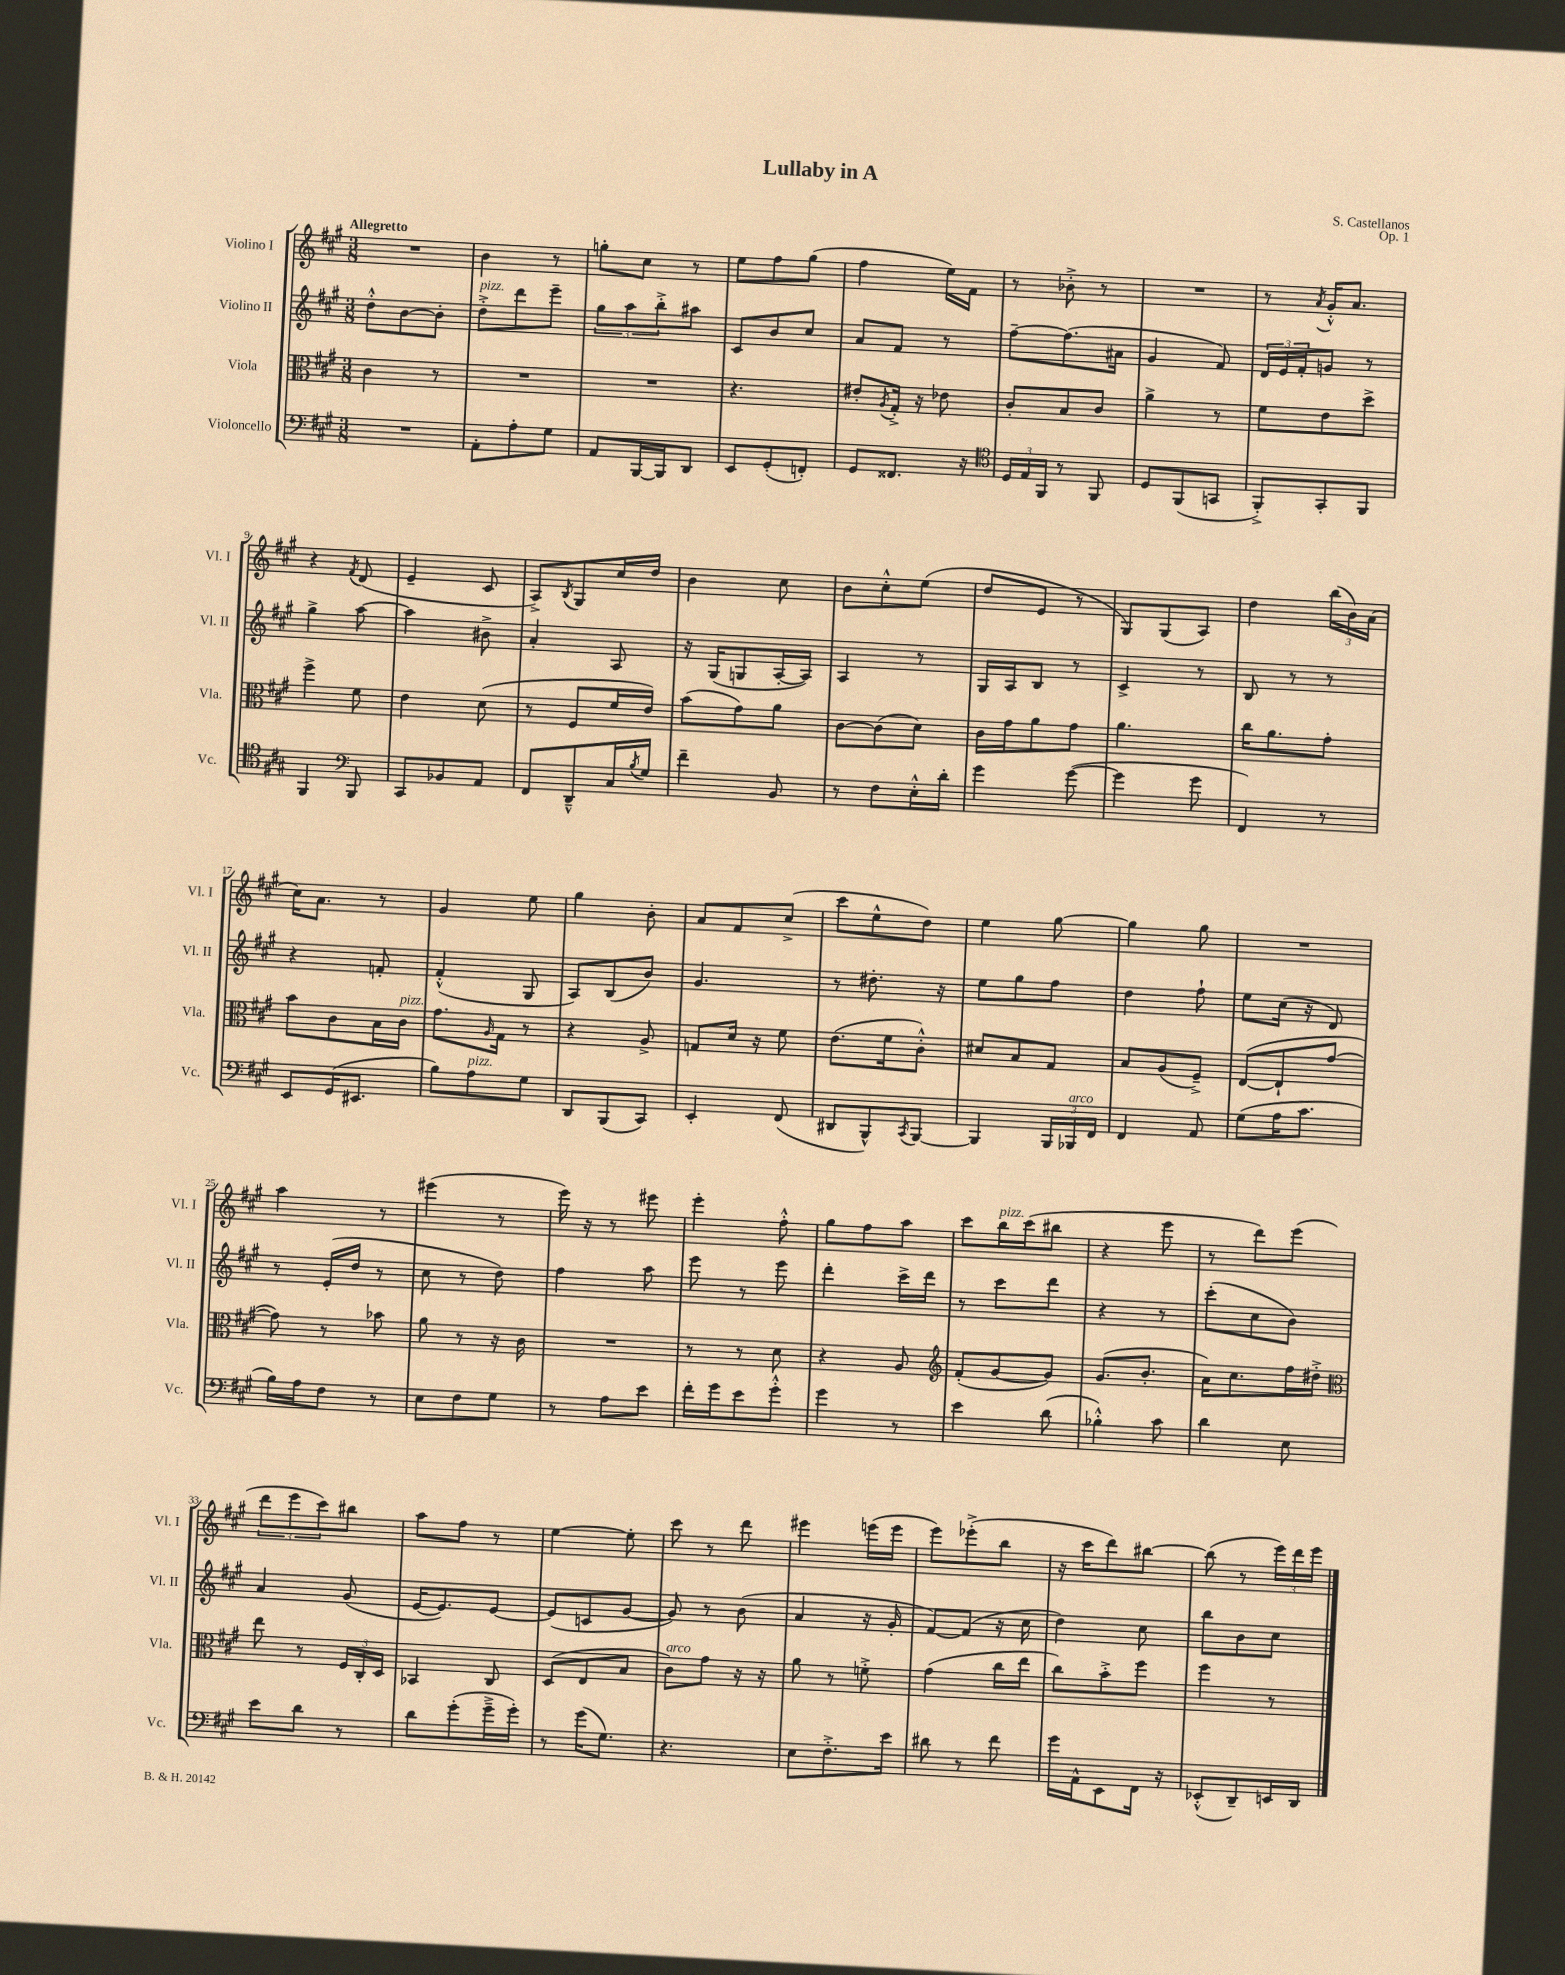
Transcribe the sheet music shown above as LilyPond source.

\header { title = "Lullaby in A" composer = "S. Castellanos" opus = "Op. 1" }
<<
\new StaffGroup <<
\new Staff = "s0" \with { instrumentName = "Violino I" shortInstrumentName = "Vl. I" } {
    \clef treble \key a \major \numericTimeSignature \time 3/8 \tempo "Allegretto"
    R4. |
    b'4 r8 |
    g''8-. cis''8 r8 |
    e''8 fis''8 gis''8( |
    fis''4 e''16) fis'16 |
    r8 bes'8-.-> r8 |
    R4. |
    r8 \acciaccatura { a'8 } gis'16-.-^ a'8. |
    r4 \acciaccatura { fis'8 } d'8( |
    e'4-- cis'8 |
    a8->) \acciaccatura { b8 } gis8 cis''16 d''16 |
    b'4 cis''8 |
    b'8 cis''8-.-^ e''8( |
    d''8 e'8 r8 |
    gis8) gis8( a8) |
    d''4 \tuplet 3/2 { b''16( b'16) a'16( } |
    cis''16) a'8. r8 |
    gis'4 e''8 |
    gis''4 b'8-. |
    a'8 fis'8 cis''8->( |
    cis'''8 e''8-^ d''8) |
    e''4 gis''8~ |
    gis''4 gis''8 |
    R4. |
    a''4 r8 |
    eis'''4( r8 |
    e'''16) r16 r8 eis'''8 |
    e'''4-. fis''8-.-^ |
    gis''8 fis''8 a''8 |
    cis'''8 b''16^\markup { \italic "pizz." } cis'''16( bis''8 |
    r4 e'''8 |
    r8 d'''8) e'''8( |
    \tuplet 3/2 { d'''8 e'''8 cis'''8) } bis''8 |
    a''8 fis''8 r8 |
    e''4~ e''8-. |
    cis'''8 r8 d'''8 |
    eis'''4 e'''16( e'''16 |
    e'''8) ees'''8-.->( b''8 |
    r16 cis'''16 d'''8) bis''8~ |
    bis''8( r8 \tuplet 3/2 { e'''16) d'''16 e'''16 } \bar "|." |
}
\new Staff = "s1" \with { instrumentName = "Violino II" shortInstrumentName = "Vl. II" } {
    \clef treble \key a \major \numericTimeSignature \time 3/8
    d''8-.-^ b'8~ b'8-. |
    d''8-.->^\markup { \italic "pizz." } d'''8 e'''8-- |
    \tuplet 3/2 { gis''8 a''8 b''8-.-> } ais''8 |
    cis'8 b'8 cis''8 |
    a'8 fis'8 r8 |
    fis''8~-- fis''8.( ais'16 |
    gis'4 fis'8) |
    \tuplet 3/2 { d'16 e'16 fis'16-. } g'8 r8 |
    gis''4-> a''8~ |
    a''4 bis'8-> |
    a'4-. a8 |
    r16 gis16( g8 a16~-. a16) |
    a4 r8 |
    gis16 a16 b8 r8 |
    cis'4-> r8 |
    b8 r8 r8 |
    r4 f'8-. |
    fis'4-.-^( gis8 |
    a8) b8( b'8) |
    gis'4. |
    r8 dis''8.-. r16 |
    e''8 gis''8 fis''8 |
    d''4 fis''8-! |
    e''8 cis''16( r16 d'8) |
    r8 e'16-.( d''16 r8 |
    cis''8 r8 d''8) |
    fis''4 a''8 |
    e'''8 r8 e'''8 |
    d'''4-. cis'''16-> d'''16 |
    r8 cis'''8 d'''8 |
    r4 r8 |
    cis'''8-.( cis''8 b'8) |
    a'4 gis'8( |
    e'16~ e'8.) e'8~ |
    e'8( c'8 gis'8~ |
    gis'8) r8 b'8( |
    a'4 r16 gis'16-. |
    fis'8~) fis'8( r16 cis''16 |
    d''4) cis''8 |
    b''8 b'8 cis''8 \bar "|." |
}
\new Staff = "s2" \with { instrumentName = "Viola" shortInstrumentName = "Vla." } {
    \clef alto \key a \major \numericTimeSignature \time 3/8
    cis'4 r8 |
    R4. |
    R4. |
    r4. |
    eis'8-. \acciaccatura { a8 } gis16-.-> r16 ees'8 |
    cis'8-. b8 cis'8 |
    a'4-> r8 |
    fis'8 e'8 d''8-> |
    fis''4-> fis'8 |
    e'4 d'8( |
    r8 fis8 fis'16 e'16) |
    b'8( gis'8) a'8 |
    cis'8~ cis'8( d'8) |
    cis'16 gis'16 a'8 gis'8 |
    a'4. |
    cis''16 a'8. gis'8-. |
    b'8 cis'8 b16 cis'16^\markup { \italic "pizz." } |
    gis'8. \grace { a16 } gis16 r8 |
    r4 a8-> |
    g8 d'16 r16 fis'8 |
    e'8.( fis'16 cis'8-.-^) |
    dis'8 b8 gis8 |
    b8 a8( fis8--->) |
    e8~( e8-! gis'8~ |
    gis'8) r8 bes'8 |
    a'8 r8 r16 cis'16 |
    R4. |
    r8 r8 d'8 |
    r4 a8 |
    \clef treble fis'8-.( gis'8~ gis'8) |
    gis'8.( b'8.-. |
    a'16) cis''8. fis''16 dis''16-.-> |
    \clef alto e''8 r8 \tuplet 3/2 { fis16 cis16-. d16 } |
    bes,4 cis8 |
    d8( e8 b8 |
    cis'8^\markup { \italic "arco" }) gis'8 r16 r16 |
    a'8 r8 f'8-.-> |
    gis'4( cis''16 e''16 |
    cis''8) b'8-.-> fis''8 |
    fis''4 r8 \bar "|." |
}
\new Staff = "s3" \with { instrumentName = "Violoncello" shortInstrumentName = "Vc." } {
    \clef bass \key a \major \numericTimeSignature \time 3/8
    R4. |
    a,8-. a8-. gis8 |
    a,8 b,,16~ b,,16 d,8 |
    e,8 gis,8-.( f,8-.) |
    gis,8 fisis,8. r16 |
    \clef tenor \tuplet 3/2 { d16 e16 fis,16 } r8 fis,8 |
    d8 fis,8( g,8 |
    fis,8-.->) gis,8-. fis,8 |
    fis,4 \clef bass b,,8 |
    cis,8 bes,8 a,8 |
    fis,8 d,8---^ cis16 \acciaccatura { b8 } gis16 |
    fis'4-- b,8 |
    r8 fis8 e16-.-^ d'16-. |
    gis'4 gis'8~( |
    gis'4 gis'8 |
    fis,4) r8 |
    e,8 gis,16( eis,8. |
    b8) a8^\markup { \italic "pizz." } gis8 |
    d,8 b,,8( cis,8) |
    e,4-. fis,8( |
    dis,8 b,,8-^) \acciaccatura { cis,8 } b,,8~ |
    b,,4 \tuplet 3/2 { b,,16 bes,,16^\markup { \italic "arco" } fis,16 } |
    fis,4 a,8 |
    gis8( a16 cis'8. |
    b16) a16 fis8 r8 |
    e8 fis8 gis8 |
    r8 a8 e'8 |
    fis'16-. gis'16 e'8 gis'8-.-^ |
    gis'4 r8 |
    e'4 d'8( |
    bes4-.-^) cis'8 |
    d'4 e8 |
    e'8 d'8 r8 |
    d'8 gis'8-.( gis'16---> gis'16-.) |
    r8 gis'16( gis8.) |
    r4. |
    e8 fis8.-.-> e'16 |
    dis'8 r8 fis'8 |
    gis'16 a,16-^ e,8 fis,16 r16 |
    ees,8-.-^( d,8--) e,16 d,16 \bar "|." |
}
>>
>>
